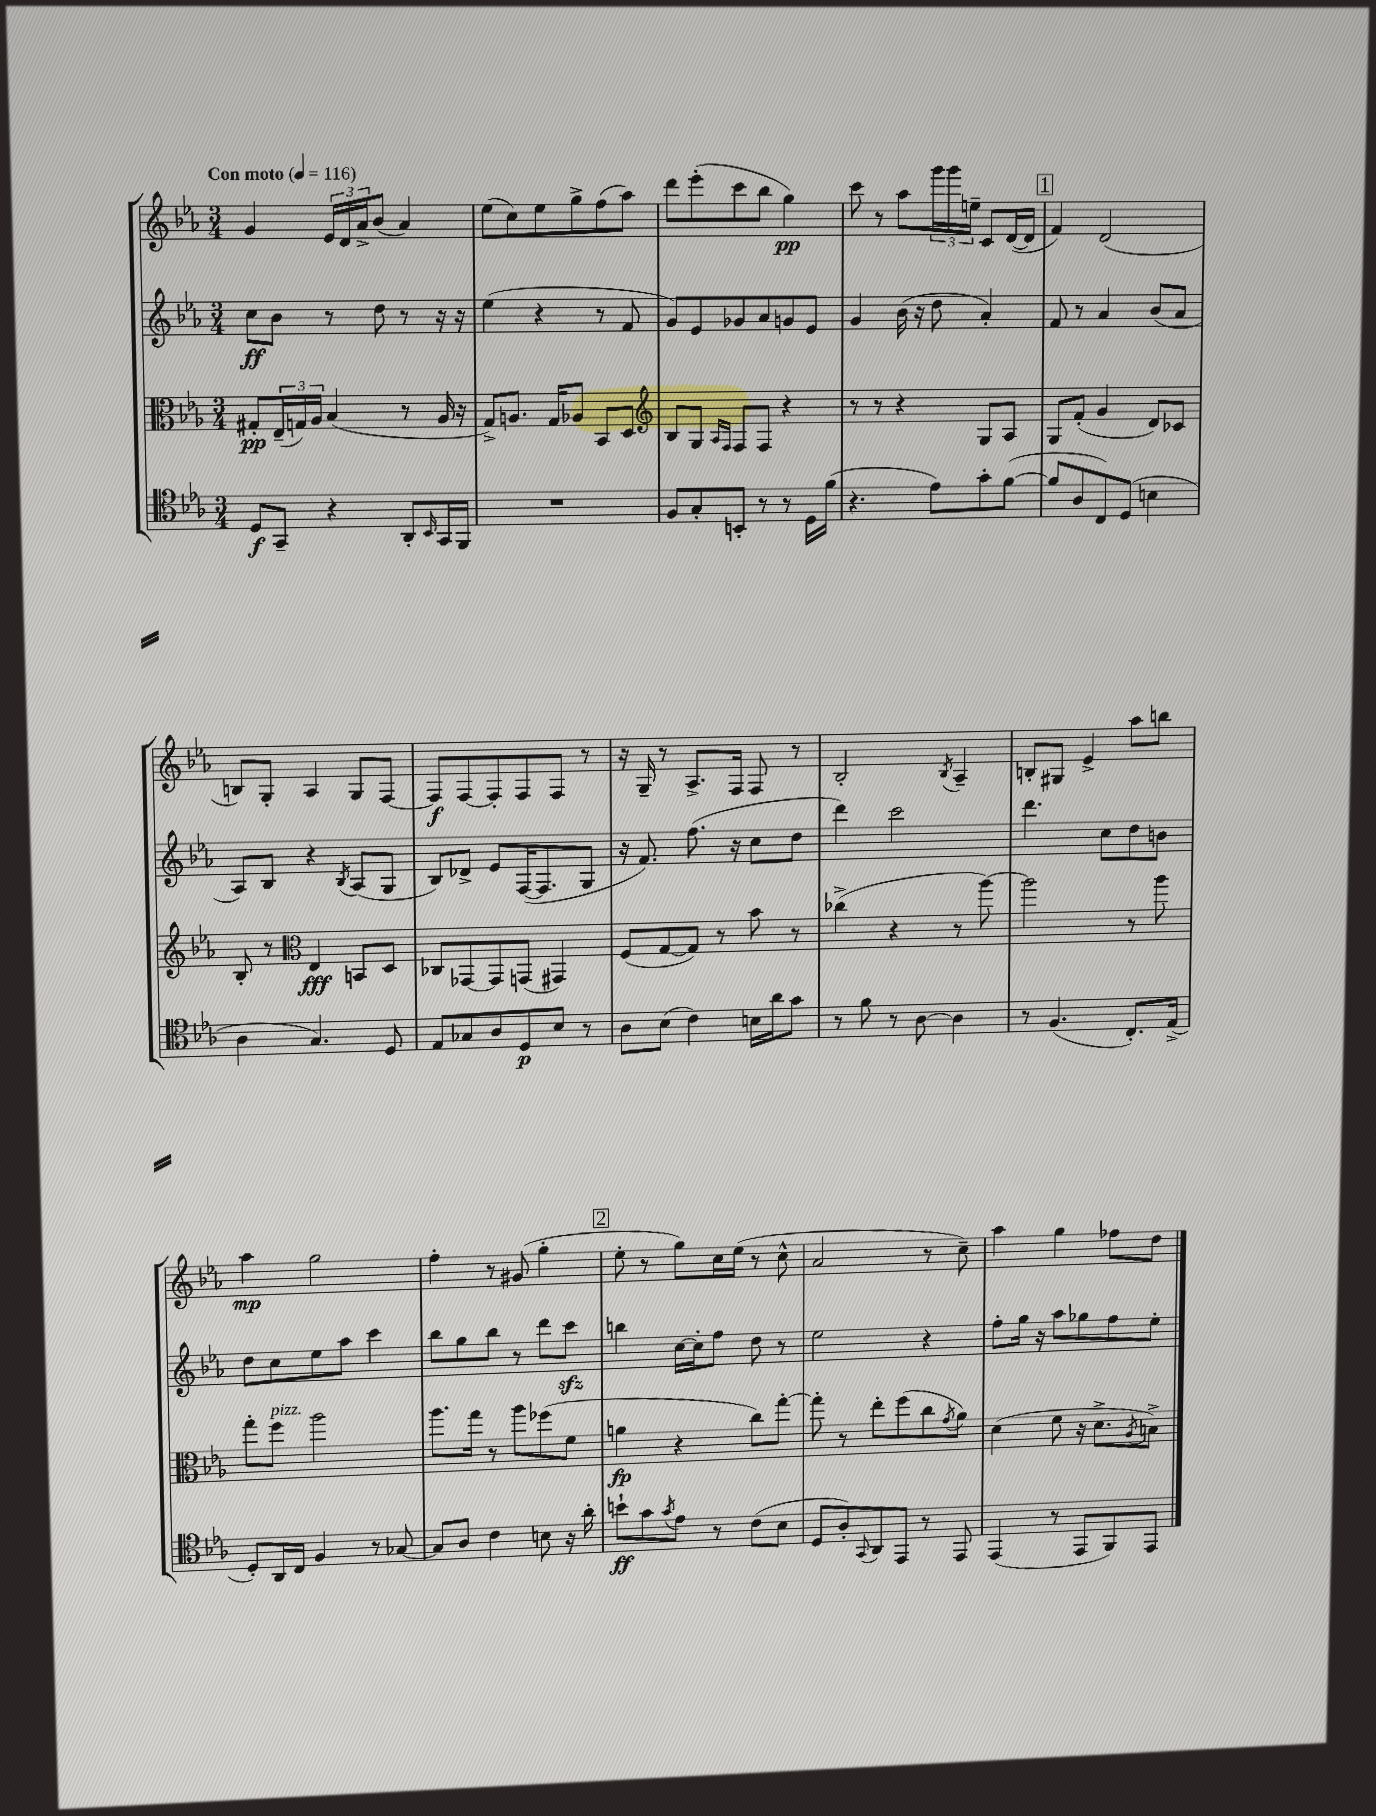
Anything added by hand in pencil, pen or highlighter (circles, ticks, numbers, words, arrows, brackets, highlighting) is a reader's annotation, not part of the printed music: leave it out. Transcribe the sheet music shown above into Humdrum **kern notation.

**kern	**kern	**kern	**kern
*staff4	*staff3	*staff2	*staff1
*clefC4	*clefC3	*clefG2	*clefG2
*k[b-e-a-]	*k[b-e-a-]	*k[b-e-a-]	*k[b-e-a-]
*M3/4	*M3/4	*M3/4	*M3/4
*MM116	*MM116	*MM116	*MM116
8D	8G#'	8cc	4g
8GG~	(24E-~	8b-	.
.	24G)	.	.
.	24A-	.	.
4r	(4B-	8r	24e-
.	.	.	24d
.	.	.	24a-^
.	.	8dd	(8b-
8AA-'	8r	8r	4a-)
16qqBB-	.	.	.
16GG	16A-	16r	.
16FF	16r	16r	.
=	=	=	=
2.r	8G^)	(4ee-	(8ee-
.	8.A	.	8cc)
.	.	4r	8ee-
.	16G	.	.
.	8A-	.	8gg^
.	8BB-	8r	(8ff
.	8D	8f	8aa-)
=	=	=	=
*	*clefG2	*	*
8F	8B-	8g)	8ddd
8G'	8G	8e-	(8eee-'
.	16qqA-	.	.
.	16qqF	.	.
8BB'	8F	8g-	8ccc
8r	8F	8a-	8bb-
8r	4r	8g	4gg)
16D	.	8e-	.
(16f	.	.	.
=	=	=	=
4.r	8r	4g	8ccc
.	8r	.	8r
.	4r	(16b-	8aa-
.	.	16r	.
8e-)	.	8dd	24ggg
.	.	.	24ggg
.	.	.	24ee~
8g'	8G	4a-')	8c
([8f	8A-	.	([16d
.	.	.	16d]
=	=	=	=
8f]	8G	8f	4f)
8A-	(8f'	8r	.
8C)	4g	4a-	(2d
(8D	.	.	.
4B	8d)	(8b-	.
.	8c-	8a-	.
=	=	=	=
4A-	8B-'	8A-)	8B)
.	8r	8B-	8G'
*	*clefC3	*	*
4.G)	4E-	4r	4A-
.	.	8qB-	.
.	8BB	(8A-	8G
8D	8D	8G	[8F
=	=	=	=
8E-	8C-	8B-)	8F]
8G-	[8GG-	8d-^	[8F
8A-	8GG-]	8e-	8F']
8D	(8GG	([16F	8F
.	.	8.F]	.
8B-	4GG#)	.	8F
8r	.	8G	8r
=	=	=	=
8A-	(8F	16r	16r
.	.	8.f)	16G~
(8B-	[8G	.	8r
4c)	8G])	(8.ff	8.A-^
.	8r	.	.
.	.	16r	16F
16B	8b-	8cc	8F
16a-	.	.	.
8g	8r	8dd	8r
=	=	=	=
8r	(4cc-^	4ddd)	2B-'
8f	.	.	.
8r	4r	2ccc	.
[8A-	.	.	.
.	.	.	8qB-
4A-]	8r	.	4A-~
.	[8aa-)	.	.
=	=	=	=
8r	2aa-]	4.ddd	8B'
(4.F	.	.	8G#
.	.	.	4e-^
.	.	8cc	.
8.C')	8r	8dd	8aa-
.	8aa-	8b	8bb
(16E-^	.	.	.
=	=	=	=
8D')	8gg'	8dd	4aa-
16AA-	8ff	8cc	.
16C	.	.	.
4F	2aa-	8ee-	2gg
.	.	8aa-	.
8r	.	4ccc	.
[8G-	.	.	.
=	=	=	=
8G-]	8.aa-	8bb-	4ff'
8A-	.	8gg	.
.	16gg	.	.
4c	8r	8bb-	8r
.	8aa-	8r	(8g#
8B	(8ff-	8ddd	4gg'
16r	8f	8ccc	.
16a-'	.	.	.
=	=	=	=
8b`	4a	4bb	8ee-'
8g	.	.	8r
8qg	.	.	.
8e-	4r	[16cc	8gg)
.	.	16cc']	.
8r	.	8ff	16cc
.	.	.	(16ee-
(8c	8cc)	8dd	8r
8B-	[8gg'	8r	8cc^^
=	=	=	=
8D	8gg']	2ee-	2a-
8A-')	8r	.	.
8qqGG	.	.	.
8AA-	8ee-'	.	.
8EE-	(8ff	.	.
8r	8cc	4r	8r
.	8qg	.	.
8EE-	8a-)	.	8cc~)
=	=	=	=
(4EE-	(4d	8ff'	4aa-
.	.	16gg	.
.	.	16r	.
8r	8f	8aa-	4gg
8EE-	16r	8gg-	.
.	8.d^	.	.
8FF)	.	8ff	8ff-
.	8qA-	.	.
8EE-	8B^)	8ee-'	8dd
==	==	==	==
*-	*-	*-	*-
